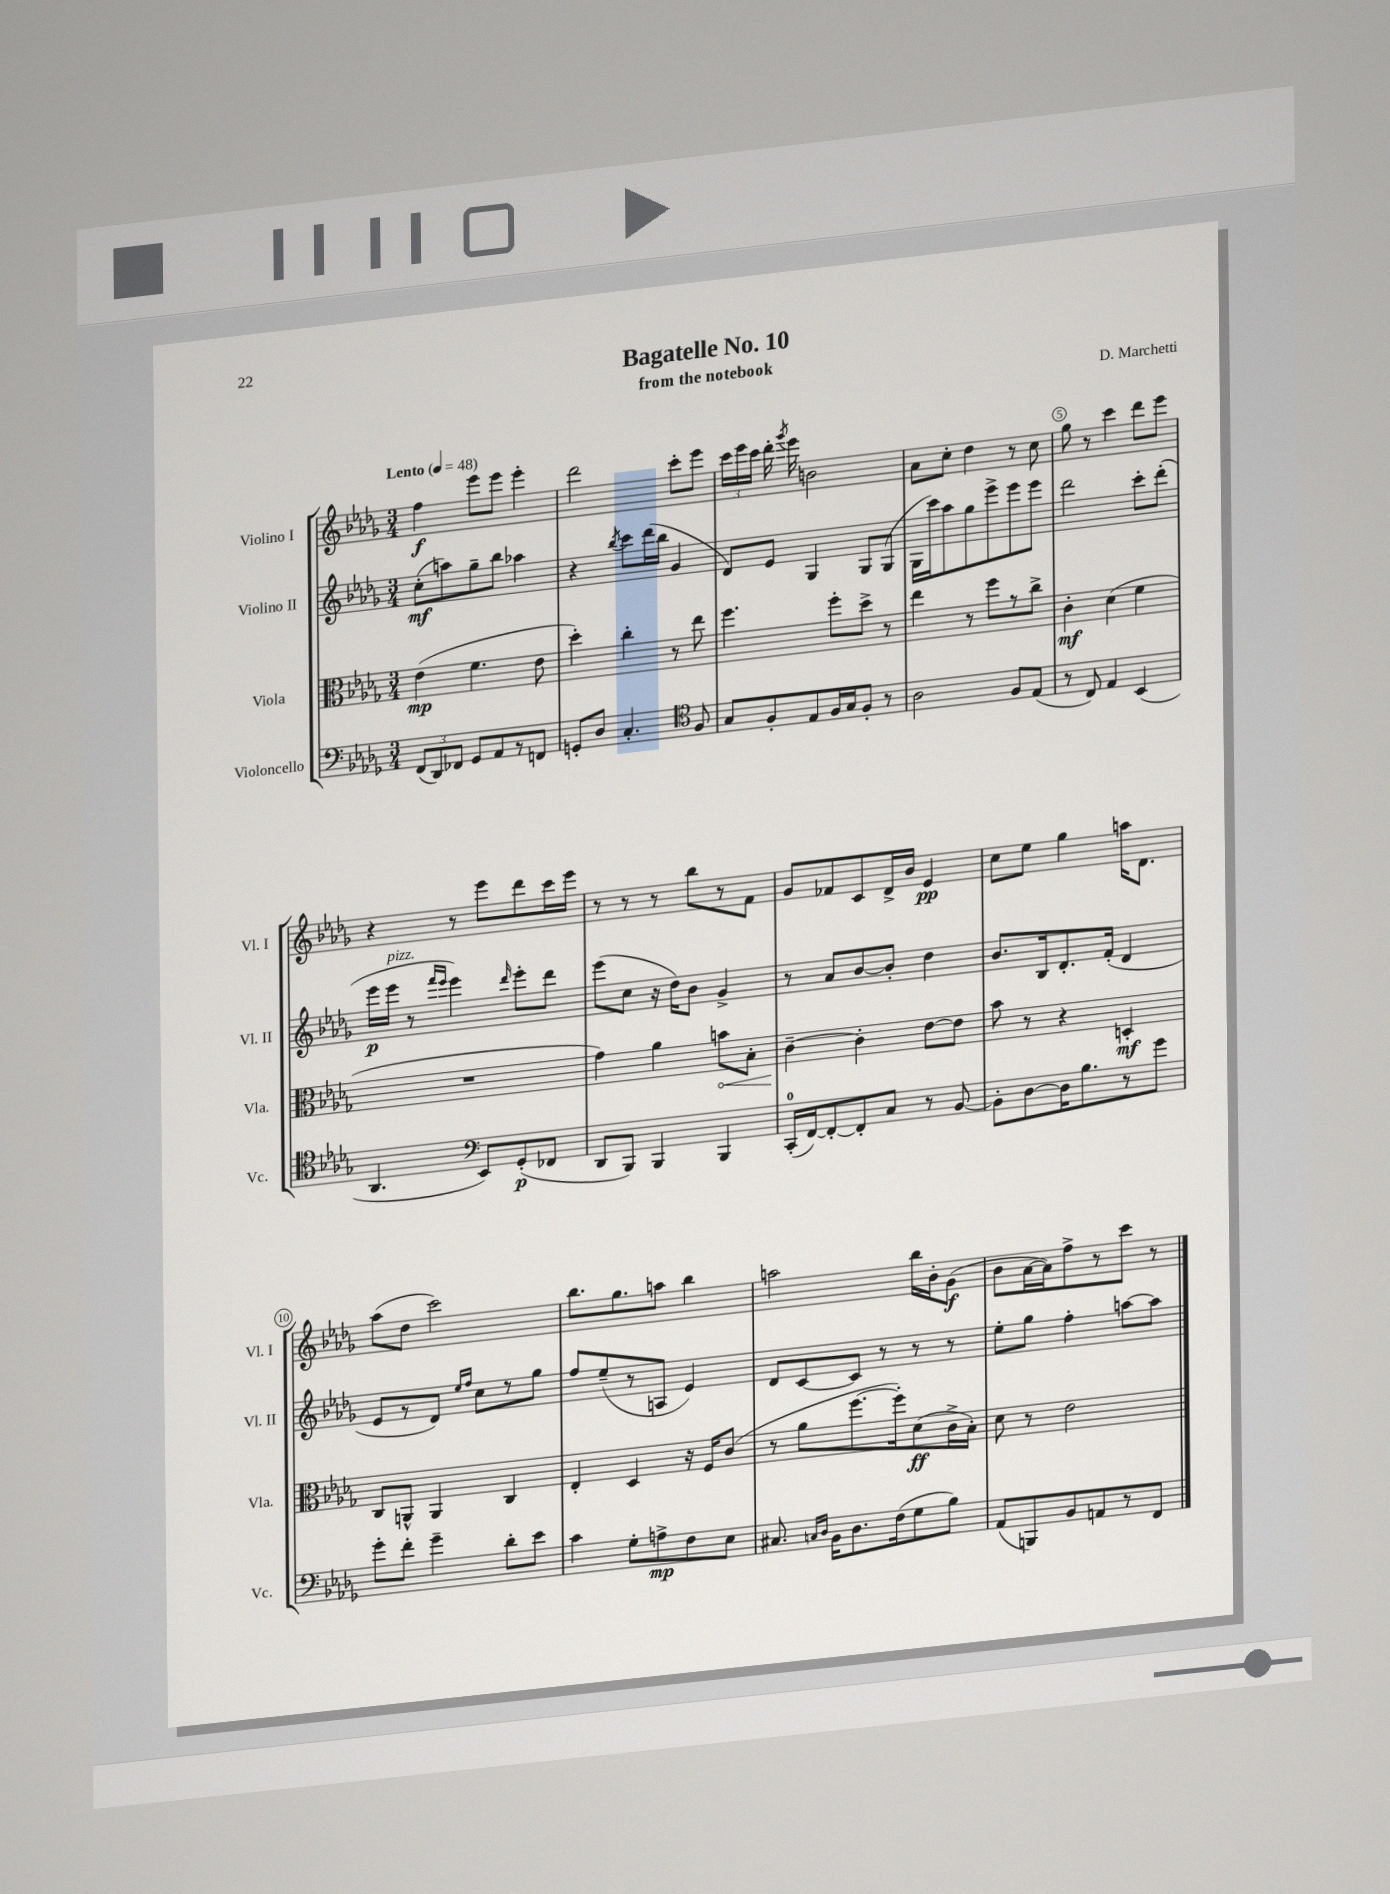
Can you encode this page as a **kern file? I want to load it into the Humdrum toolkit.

**kern	**dynam	**kern	**dynam	**kern	**dynam	**kern	**dynam
*part4	*part4	*part3	*part3	*part2	*part2	*part1	*part1
*staff4	*staff4	*staff3	*staff3	*staff2	*staff2	*staff1	*staff1
*I"Violoncello	*	*I"Viola	*	*I"Violino II	*	*I"Violino I	*
*I'Vc.	*	*I'Vla.	*	*I'Vl. II	*	*I'Vl. I	*
*clefF4	*	*clefC3	*	*clefG2	*	*clefG2	*
*k[b-e-a-d-g-]	*	*k[b-e-a-d-g-]	*	*k[b-e-a-d-g-]	*	*k[b-e-a-d-g-]	*
*M3/4	*	*M3/4	*	*M3/4	*	*M3/4	*
*MM48	*	*MM48	*	*MM48	*	*MM48	*
=1	=1	=1	=1	=1	=1	=1	=1
!	!	!	!	!	!	!LO:TX:a:B:t=Lento	!
(12FF/L	.	(4e-\	mp	(8cc'\L	mf	4ff\	f
12DD-/)	.	.	.	.	.	.	.
.	.	.	.	8aan\)	.	.	.
12FF-X/J	.	.	.	.	.	.	.
8GG-/L	.	4.f\	.	8gg-~\	.	8eee-\L	.
8AA-/	.	.	.	8bb-\J	.	8eee-\J	.
8r	.	.	.	4aa-X\	.	4eee-'\	.
8FFn/J	.	8e-\	.	.	.	.	.
=2	=2	=2	=2	=2	=2	=2	=2
8GGn'/L	.	4dd-'\)	.	4r	.	2ddd-\	.
8D-/J	.	.	.	.	.	.	.
.	.	.	.	8qbb-/	.	.	.
4.C'/	.	4cc'\	.	8ccc\L	.	.	.
.	.	.	.	(16ddd-\L	.	.	.
.	.	.	.	16bb-\JJ	.	.	.
.	.	8r	.	4g-/	.	8ccc'\L	.
*clefC4	*	*	*	*	*	*	*
8F/	.	8ee-\	.	.	.	8eee-\J	.
=3	=3	=3	=3	=3	=3	=3	=3
8G-/L	.	4.ff\	.	8d-/L)	.	24ccc\LL	.
.	.	.	.	.	.	24eee-\	.
.	.	.	.	.	.	24ccc\JJ	.
8F'/	.	.	.	8e-/J	.	16ddd-'\	.
.	.	.	.	.	.	8qggg-/	.
.	.	.	.	.	.	16eee-\	.
8E-/	.	.	.	4G-/	.	2bn\	.
16F/L	.	8ff'\L	.	.	.	.	.
16G-/J	.	.	.	.	.	.	.
8F'/J	.	8dd-^\J	.	8G-/L	.	.	.
8r	.	8r	.	(8G-/J	.	.	.
=4	=4	=4	=4	=4	=4	=4	=4
2A-\	.	4ee-\	.	16G-\LL	.	8a-\L	.
.	.	.	.	16ccc\J)	.	.	.
.	.	.	.	8aa-\	.	8cc'\J	.
.	.	8r	.	8gg-\	.	4dd-\	.
.	.	8ff\L	.	8eee-^\	.	.	.
8F/L	.	8r	.	8eee-\	.	8r	.
(8E-/J	.	8cc^\J	.	8eee-\J	.	8cc\	.
=5	=5	=5	=5	=5	=5	=5	=5
8r	.	4c'\	mf	2ddd-\	.	8gg-\	.
8C/)	.	.	.	.	.	8r	.
4E-/	.	(4d-\	.	.	.	4ccc\	.
(4BB-/	.	4f\	.	8ccc'\L	.	8ddd-\L	.
.	.	.	.	(8ddd-'\J	.	8eee-\J	.
!!LO:LB:g=z
=6	=6	=6	=6	=6	=6	=6	=6
4.AA-/	.	2.r	.	16eee-\LL	p	4r	.
!	!	!	!	!LO:TX:a:i:t=pizz.	!	!	!
.	.	.	.	16eee-\JJ	.	.	.
.	.	.	.	8r	.	.	.
.	.	.	.	16qqfff/LL	.	.	.
.	.	.	.	16qqeee-/JJ	.	.	.
.	.	.	.	4eee-\)	.	8r	.
*clefF4	*	*	*	*	*	*	*
8EE-/L)	.	.	.	.	.	8eee-\L	.
.	.	.	.	16qqddd-/	.	.	.
(8GG-'/	p	.	.	8eee-'\L	.	8ddd-\	.
8FF-X/J	.	.	.	8ddd-\J	.	16ccc\L	.
.	.	.	.	.	.	16eee-\JJ	.
=7	=7	=7	=7	=7	=7	=7	=7
8DD-/L	.	4g-\)	.	(8eee-\L	.	8r	.
8BBB-/J)	.	.	.	8cc\J	.	8r	.
4BBB-/	.	4a-\	.	16r	.	8r	.
.	.	.	.	16dd-\KL)	.	.	.
.	.	.	.	8b-\J	.	8bb-\L	.
!	!	!	!LO:HP:b	!	!	!	!
4BBB-/	.	8bn\L	<	4g-^/	.	8r	.
.	.	8B-'\J	.	.	.	8f\J	.
=8	=8	=8	=8	=8	=8	=8	=8
(16CC'/LL	.	[4c~\	.	8r	.	8g-/L	.
[16FF/J)	.	.	.	.	.	.	.
8FF'/_	.	.	.	8a-/L	.	8f-X/	.
8FF'/]	.	4c'\]	[	[8b-/	.	8c/	.
8C/J	.	.	.	8b-'/J]	.	16d-^/L	.
.	.	.	.	.	.	16b-/JJ	.
8r	.	[8e-\L	.	4dd-\	.	4e-/	pp
[8BB-/	.	8e-\J]	.	.	.	.	.
=9	=9	=9	=9	=9	=9	=9	=9
8BB-'\L]	.	8b-\	.	8.b-/L	.	8cc\L	.
[8D-\	.	8r	.	.	.	8ee-\J	.
.	.	.	.	16B-/k	.	.	.
16D-\K]	.	4r	.	8.d-'/	.	4gg-\	.
8.B-\	.	.	.	.	.	.	.
.	.	.	.	(16f'/Jk	.	.	.
8r	.	4Dn'/	mf	4d-/	.	16aan\KL	.
.	.	.	.	.	.	8.d-\J	.
8g-\J	.	.	.	.	.	.	.
!!LO:LB:g=z
=10	=10	=10	=10	=10	=10	=10	=10
8g-'\L	.	8C/L	.	8e-/L	.	(8aa-\L	.
8f'\J	.	8AAn^^/J	.	8r	.	8dd-\J	.
4g-~\	.	4AA/	.	8d-/J)	.	2ccc\)	.
.	.	.	.	16qqee-/LL	.	.	.
.	.	.	.	16qqff/JJ	.	.	.
.	.	.	.	8cc\L	.	.	.
8d-'\L	.	4C/	.	8r	.	.	.
8e-\J	.	.	.	8gg-\J	.	.	.
=11	=11	=11	=11	=11	=11	=11	=11
4c\	.	4E-'/	.	8ff/L	.	8.bb-\L	.
.	.	.	.	(8ee-~/	.	.	.
.	.	.	.	.	.	8.gg-\	.
8G-'\L	.	4D-/	.	8r	.	.	.
8An^\	mp	.	.	8An/J	.	8aan\J	.
8F\	.	16r	.	4e-/)	.	4bb-\	.
.	.	16F/KL	.	.	.	.	.
8E-\J	.	(8c/J	.	.	.	.	.
=12	=12	=12	=12	=12	=12	=12	=12
8.C#X/	.	8r	.	8d-/L	.	2aan\	.
.	.	8a-\L	.	[8c/	.	.	.
16qqCn/LL	.	.	.	.	.	.	.
16qqD-/JJ	.	.	.	.	.	.	.
16BB-\KL	.	.	.	.	.	.	.
8.D-\	.	[8.ff\	.	8c/J]	.	.	.
.	.	.	.	8r	.	.	.
(16F\k	.	16ff'\k])	.	.	.	.	.
8G-\	.	(8d-\	ff	8r	.	16bb-\LL	.
.	.	.	.	.	.	16b-'\J	.
8B-\J)	.	16c^\L	.	8r	.	(8g-\J	f
.	.	16B-'\JJ)	.	.	.	.	.
=13	=13	=13	=13	=13	=13	=13	=13
(8AA-/L	.	8d-\	.	8ee-'\L	.	8b-\L	.
8BBBn/)	.	8r	.	8gg-\J	.	[16a-\L	.
.	.	.	.	.	.	16a-\J])	.
8BB-/	.	2e-\	.	4ff'\	.	8ff^\	.
8AAn/	.	.	.	.	.	8r	.
8r	.	.	.	[8aan\L	.	8ccc\J	.
8FF/J	.	.	.	8aa\J]	.	8r	.
==	==	==	==	==	==	==	==
*-	*-	*-	*-	*-	*-	*-	*-
